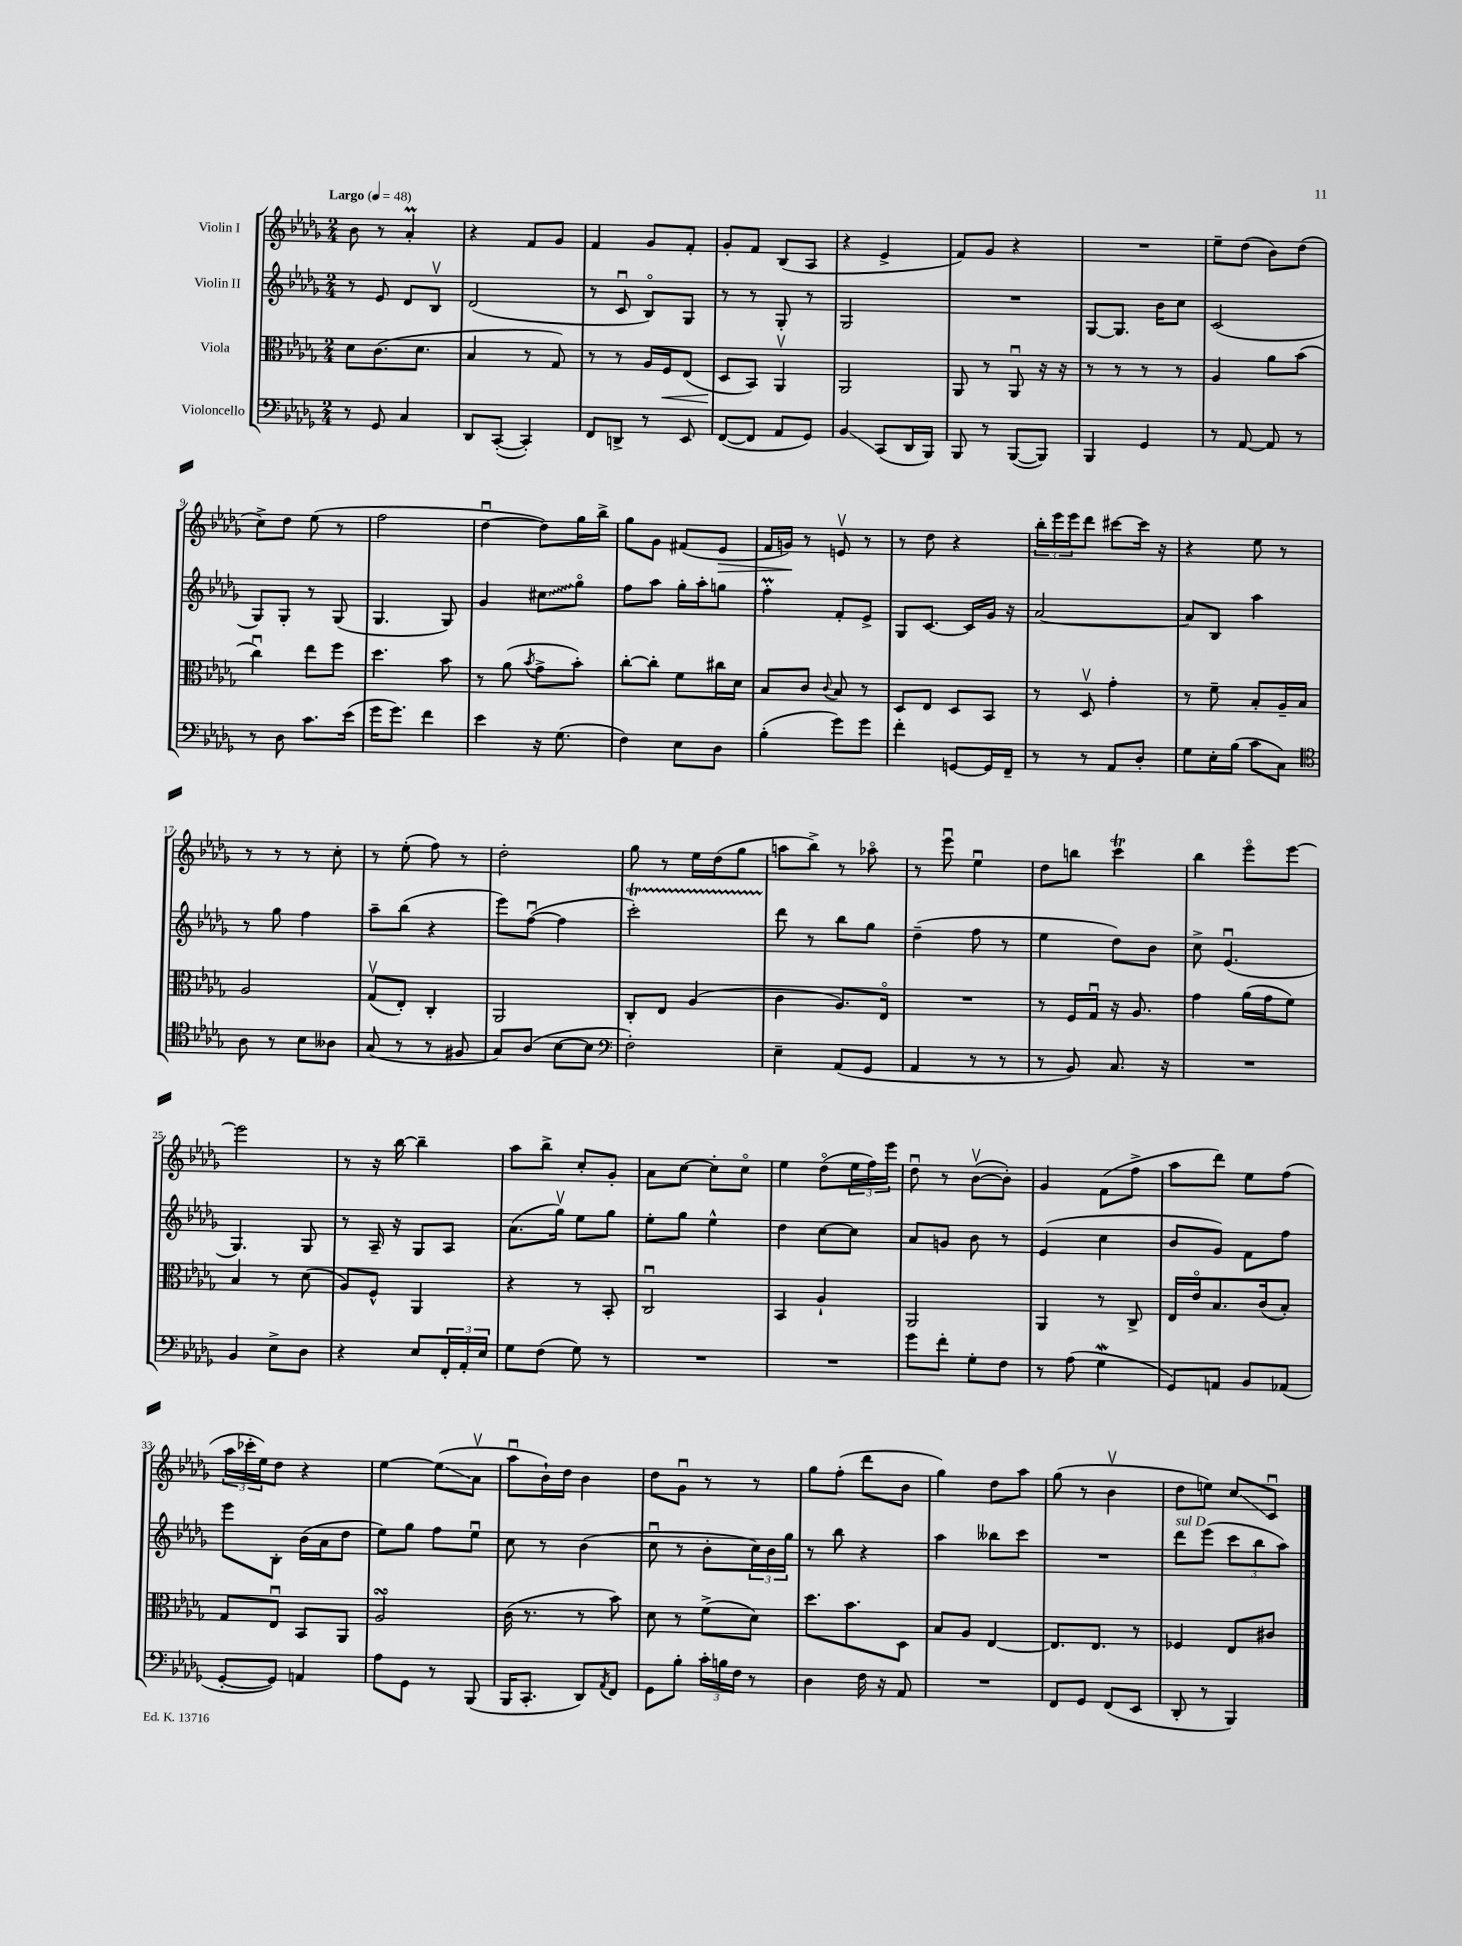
<<
\new StaffGroup <<
\new Staff = "s0" \with { instrumentName = "Violin I" } {
    \clef treble \key des \major \numericTimeSignature \time 2/4 \tempo "Largo" 4 = 48
    bes'8 r8 aes'4-.\prall |
    r4 f'8 ges'8 |
    f'4 ges'8 f'8-. |
    ges'8-. f'8 bes8( aes8 |
    r4 ees'4-> |
    f'8) ges'8 r4 |
    R2 |
    ees''8-- des''8( bes'8) des''8( |
    c''8->) des''8 ees''8( r8 |
    f''2 |
    des''4~\downbow des''8) ges''16 bes''16-> |
    ges''8 ges'8 fis'8( ees'8\> |
    f'16 g'16\!) r8 e'8\upbow r8 |
    r8 des''8 r4 |
    \tuplet 3/2 { bes''16-. ees'''16 ees'''16 } des'''8 cis'''8~ cis'''16 r16 |
    r4 ees''8 r8 |
    r8 r8 r8 c''8-. |
    r8 ees''8-.( f''8) r8 |
    des''2-. |
    ges''8 r8 ees''16 des''16( ges''8 |
    a''8 bes''8->) r8 aes''8\flageolet |
    r8 ees'''8\downbow ees''4\downbow |
    des''8 b''8 c'''4\trill |
    bes''4 ees'''8\flageolet ees'''8~ |
    ees'''2 |
    r8 r16 bes''16~ bes''4-- |
    aes''8 bes''8-> c''8-. ges'8-. |
    aes'8 c''8~ c''8-. c''8\flageolet |
    ees''4 des''8\flageolet( \tuplet 3/2 { ees''16 f''16) ees'''16 } |
    des''8\downbow r8 bes'8~\upbow( bes'8-.) |
    ges'4 f'8( f''8-> |
    aes''8 des'''8) ees''8 f''8( |
    \tuplet 3/2 { aes''16 ces'''16-. ees''16) } des''8 r4 |
    ees''4~ ees''8\glissando( aes'8\upbow |
    aes''8\downbow bes'16-!) des''16 bes'4 |
    des''8 ges'8\downbow r8 r8 |
    ges''8 f''8-.( des'''8 bes'8 |
    ges''4) des''8 aes''8 |
    ges''8( r8 bes'4\upbow |
    des''8 e''8) c''8\glissando c'8\downbow \bar "|." |
}
\new Staff = "s1" \with { instrumentName = "Violin II" } {
    \clef treble \key des \major \numericTimeSignature \time 2/4
    r8 ees'8 des'8 bes8\upbow |
    des'2( |
    r8 c'8\downbow bes8\flageolet) ges8 |
    r8 r8 ges8-. r8 |
    ges2 |
    R2 |
    ges8~ ges8. bes'16 c''8 |
    c'2( |
    ges8) ges8-. r8 ges8( |
    ges4. ges8) |
    ges'4 \once \override Glissando.style = #'zigzag cis''8\glissando ges''8\flageolet |
    f''8 aes''8 ges''16-. aes''16-. g''8 |
    f''4-.\prall f'8-. ees'8-> |
    ges8 c'8.~ c'16 ges'16 r16 |
    aes'2~ |
    aes'8 bes8 aes''4 |
    r8 ges''8 f''4 |
    aes''8-- bes''8( r4 |
    ees'''8) f''8~\downbow( f''4 |
    c'''2-.\startTrillSpan) |
    des'''8\stopTrillSpan r8 bes''8 ges''8 |
    des''4--( f''8 r8 |
    ees''4 des''8) bes'8 |
    c''8-> ees'4.\downbow( |
    ges4.) ges8 |
    r8 aes16-- r16 ges8 aes8 |
    aes'8.( ges''16\upbow) ees''8 ges''8 |
    ees''8-. ges''8 ees''4-^ |
    des''4 c''8~ c''8 |
    aes'8 g'8 bes'8 r8 |
    ees'4( c''4 |
    bes'8 ges'8) f'8 f''8 |
    ees'''8 bes8-. bes'16( aes'16 des''8 |
    ees''8) ges''8 f''8 ees''8\downbow |
    c''8 r8 bes'4( |
    c''8\downbow r8 bes'8-. \tuplet 3/2 { c''16) bes'16 ges''16 } |
    r8 bes''8 r4 |
    aes''4 beses''8 c'''8 |
    R2 |
    des'''8^\markup { \italic "sul D" } ees'''8( \tuplet 3/2 { c'''8 bes''8 aes''8) } \bar "|." |
}
\new Staff = "s2" \with { instrumentName = "Viola" } {
    \clef alto \key des \major \numericTimeSignature \time 2/4
    des'8 c'8.( des'8. |
    bes4 r8 ges8) |
    r8 r8 aes16 f16\< ees8( |
    des8\! bes,8) aes,4\upbow |
    aes,2 |
    aes,8 r8 aes,8\downbow r16 r16 |
    r8 r8 r8 r8 |
    aes4 aes'8 bes'8( |
    c''4\downbow) ees''8 f''8 |
    des''4. bes'8 |
    r8 aes'8( \acciaccatura { bes'8 } ges'8-> bes'8-.) |
    c''8~-. c''8-. f'8 cis''16 des'16 |
    bes8 c'8 \appoggiatura { c'8 } bes8 r8 |
    des8 ees8 des8 bes,8 |
    r8 des8\upbow ges'4-. |
    r8 f'8-- bes8-. aes16-- bes16 |
    aes2 |
    ges8\upbow( ees8-.) c4-. |
    aes,2 |
    c8-. ees8 aes4( |
    c'4 aes8.) ees16\flageolet |
    R2 |
    r8 f16 ges16\downbow r16 aes8. |
    ges'4 aes'16( ges'16 f'8) |
    bes4 r8 des'8( |
    aes8) f8-^ aes,4 |
    r4 r8 bes,8-. |
    c2\downbow |
    bes,4 aes4-! |
    aes,2 |
    aes,4 r8 c8-> |
    ees16 ees'16\flageolet bes8. c'16( bes8-.) |
    ges8 ees8\downbow bes,8 aes,8 |
    aes2\turn |
    c'16( r8. r8 bes'8) |
    des'8 r8 f'8->( des'8) |
    des''8. bes'8. des8 |
    bes8 aes8 ees4~ |
    ees8. ees8. r8 |
    fes4 ees8 cis'8 \bar "|." |
}
\new Staff = "s3" \with { instrumentName = "Violoncello" } {
    \clef bass \key des \major \numericTimeSignature \time 2/4
    r8 ges,8 c4 |
    des,8 c,8~-.( c,4-.) |
    f,8 d,8-> r8 ees,8 |
    f,8~( f,8 aes,8 ges,8) |
    bes,4\glissando c,8( des,16 bes,,16) |
    bes,,8 r8 bes,,8~( bes,,8) |
    bes,,4 ges,4 |
    r8 aes,8~ aes,8 r8 |
    r8 des8 c'8. ees'16( |
    ges'16 ges'8.) f'4 |
    ees'4 r16 ges8.( |
    f4) ees8 des8 |
    bes4-.( ges'8) ges'8 |
    f'4-. g,8~ g,16 f,16-- |
    r8 r8 aes,8 des8-. |
    ges8 ees16-. bes16( c'8 c8) |
    \clef tenor aes8 r8 bes8 aeses8 |
    ges8( r8 r8 fis8 |
    ges8) aes8( bes8~ bes8 |
    \clef bass f2-.) |
    ees4-- aes,8( ges,8 |
    aes,4 r8 r8 |
    r8 bes,8) c8. r16 |
    R2 |
    bes,4 ees8-> des8 |
    r4 ees8 \tuplet 3/2 { f,16-. aes,16-. ees16 } |
    ges8 f8( ges8) r8 |
    R2 |
    R2 |
    ges'8 f'8-. ges8-. f8 |
    r8 aes8( ges4\mordent |
    ges,8) a,8 bes,8 aes,8( |
    ges,8~-. ges,8) a,4 |
    aes8 ges,8 r8 bes,,8( |
    bes,,16 c,8.-. des,8) \acciaccatura { aes,8 } f,8 |
    ges,8 bes8-. \tuplet 3/2 { c'16-. b16 f16 } r8 |
    des4 f16 r16 aes,8 |
    R2 |
    f,8 ges,8 f,8( ees,8 |
    des,8-. r8 bes,,4) \bar "|." |
}
>>
>>
